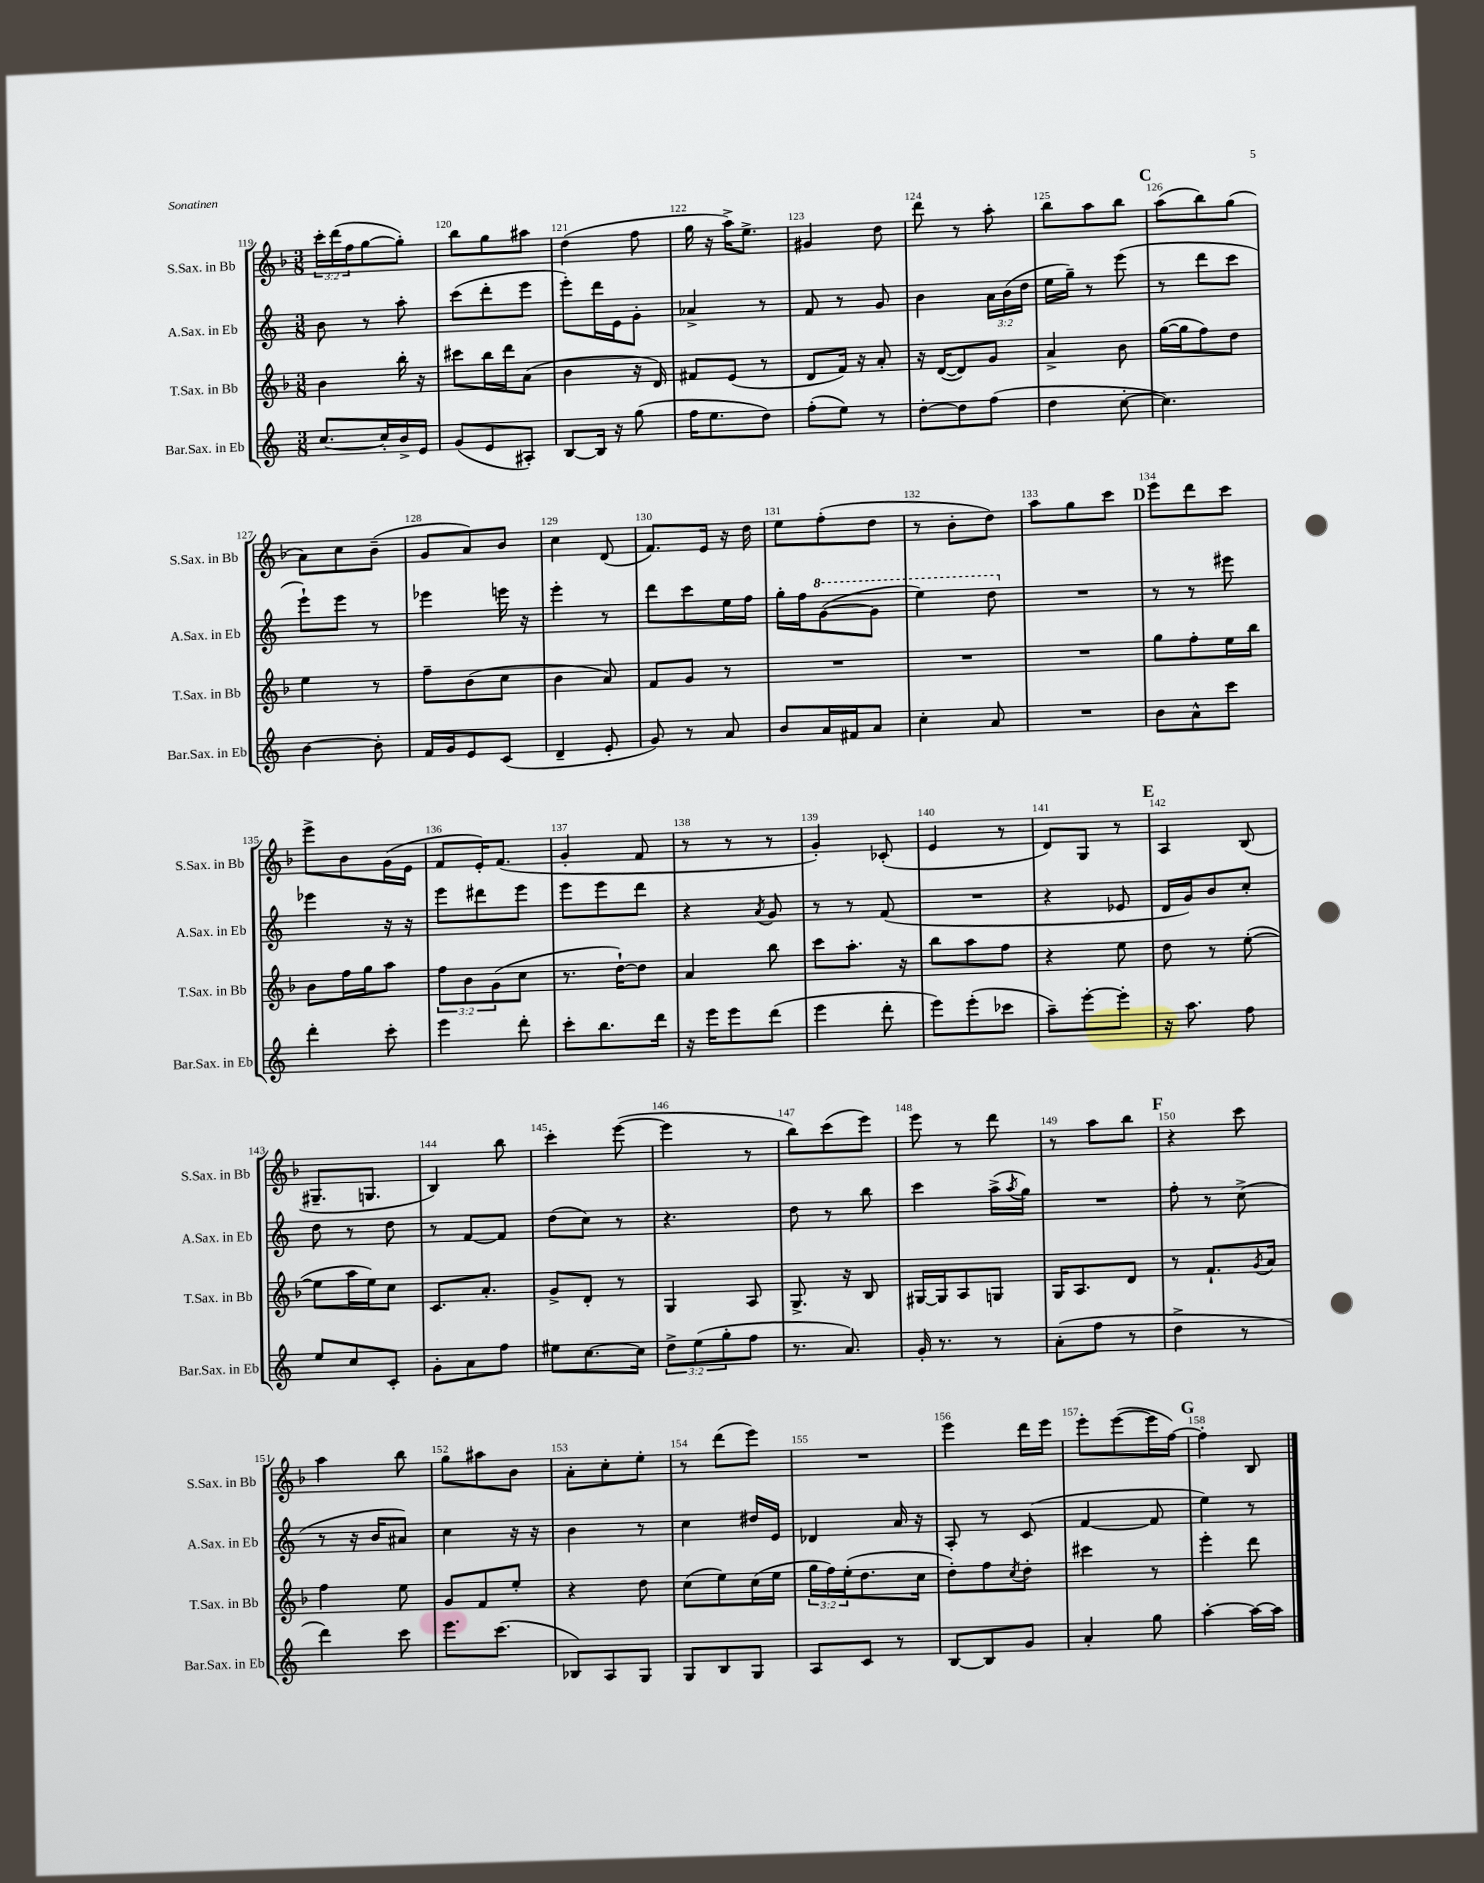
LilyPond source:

<<
\new StaffGroup <<
\new Staff = "s0" \with { instrumentName = "S.Sax. in Bb" shortInstrumentName = "S.Sax. in Bb" } {
    \clef treble \key f \major \numericTimeSignature \time 3/8 \override Staff.TupletNumber.text = #tuplet-number::calc-fraction-text
    \tuplet 3/2 { c'''16-. d'''16( f''16 } g''8~ g''8-.) |
    bes''8 g''8 ais''8 |
    d''4( f''8 |
    g''16 r16 a''16->) e''8.-> |
    gis'4 d''8 |
    d'''8 r8 a''8-. |
    bes''8 a''8 bes''8 |
    \mark \markup { \bold "C" } a''8( bes''8) g''8( |
    a'8) c''8 bes'8--( |
    g'8 a'8) bes'8 |
    c''4 d'8( |
    f'8.) e'16 r16 d''16 |
    e''8 f''8-.( d''8 |
    r8 bes'8-. d''8) |
    a''8 g''8 c'''8 |
    \mark \markup { \bold "D" } e'''8 d'''8 c'''8 |
    e'''8-> bes'8 g'16( e'16 |
    f'8 e'16-.) f'8.( |
    g'4-. f'8 |
    r8 r8 r8 |
    g'4-.) ces'8-.( |
    e'4 r8 |
    d'8) g8 r8 |
    \mark \markup { \bold "E" } a4 bes8( |
    gis8.-- g8. |
    bes4) bes''8 |
    c'''4-. e'''8~( |
    e'''4 r8 |
    bes''8) c'''8( e'''8) |
    e'''8 r8 d'''8 |
    r8 a''8 bes''8 |
    \mark \markup { \bold "F" } r4 c'''8 |
    a''4 bes''8 |
    g''8 ais''8 bes'8 |
    a'8-. c''8-. e''8-. |
    r8 d'''8( e'''8) |
    R4. |
    e'''4 d'''16 e'''16 |
    e'''8-. e'''8~( e'''16 f''16~) |
    \mark \markup { \bold "G" } f''4-. bes8 \bar "|." |
}
\new Staff = "s1" \with { instrumentName = "A.Sax. in Eb" shortInstrumentName = "A.Sax. in Eb" } {
    \clef treble \key c \major \numericTimeSignature \time 3/8 \override Staff.TupletNumber.text = #tuplet-number::calc-fraction-text
    b'8 r8 a''8-. |
    c'''8( d'''8-. e'''8 |
    e'''8-.) d'''16 e'16 g'8-. |
    aes'4-> r8 |
    f'8 r8 g'8 |
    b'4 \tuplet 3/2 { a'16 b'16( d''16 } |
    e''16 g''16--) r8 e'''8( |
    \mark \markup { \bold "C" } r8 d'''8 c'''8 |
    e'''8-!) e'''8 r8 |
    ees'''4 e'''16 r16 |
    e'''4-. r8 |
    d'''8 c'''8 e''16 f''16 |
    g''16-. f''16 \ottava #1 g''8~( g''8 |
    e'''4) d'''8 \ottava #0 |
    R4. |
    \mark \markup { \bold "D" } r8 r8 eis'''8 |
    ees'''4 r16 r16 |
    e'''8 dis'''8 e'''8 |
    e'''8 e'''8 d'''8 |
    r4 \acciaccatura { a'8 } g'8 |
    r8 r8 f'8( |
    R4. |
    r4 ees'8 |
    \mark \markup { \bold "E" } d'16 g'16) b'8 c''8-. |
    d''8 r8 d''8 |
    r8 f'8~ f'8 |
    d''8( c''8) r8 |
    r4. |
    d''8 r8 b''8 |
    c'''4 a''16->( \acciaccatura { a''8 } g''16) |
    R4. |
    \mark \markup { \bold "F" } f''8-. r8 c''8->( |
    r8 r16 b'16 ais'8) |
    c''4 r16 r16 |
    b'4 r8 |
    c''4 dis''16 e'16 |
    des'4 a'16 r16 |
    a8-. r8 c'8( |
    f'4~ f'8 |
    \mark \markup { \bold "G" } e''4) r8 \bar "|." |
}
\new Staff = "s2" \with { instrumentName = "T.Sax. in Bb" shortInstrumentName = "T.Sax. in Bb" } {
    \clef treble \key f \major \numericTimeSignature \time 3/8 \override Staff.TupletNumber.text = #tuplet-number::calc-fraction-text
    bes'4 bes''16-. r16 |
    cis'''8 bes''16 d'''16 a'8( |
    bes'4 r16 d'16) |
    fis'8 e'8( r8 |
    d'8 f'16) r16 a'8-. |
    r16 d'16~( d'8) g'8 |
    a'4-> bes'8 |
    \mark \markup { \bold "C" } g''16~( g''16 f''8) d''8 |
    e''4 r8 |
    f''8-- bes'8( c''8 |
    bes'4 a'8) |
    f'8 g'8 r8 |
    R4. |
    R4. |
    R4. |
    \mark \markup { \bold "D" } g''8 f''8-. e''16 bes''16 |
    bes'8 f''16 g''16 a''8 |
    \tuplet 3/2 { f''8 bes'8 g'8( } c''8 |
    r8. d''16~-!) d''8 |
    a'4 bes''8 |
    c'''8 a''8.-. r16 |
    bes''8 a''8 f''8 |
    r4 e''8 |
    \mark \markup { \bold "E" } d''8 r8 e''8~-.( |
    e''8 a''16 e''16) c''8 |
    c'8. a'8.-. |
    g'8-> d'8-. r8 |
    g4 a8 |
    g8.-> r16 bes8 |
    gis16~ gis16 a8 g8 |
    g16 a8. d'8 |
    \mark \markup { \bold "F" } r8 f'8.-! \acciaccatura { g'8 } a'16 |
    f''4 e''8 |
    g'8 f'8 e''8-. |
    r4 d''8 |
    c''8( e''8) c''16( e''16 |
    \tuplet 3/2 { g''16 f''16) e''16-.( } d''8. c''16 |
    d''8-.) f''8 \acciaccatura { c''8 } d''8-. |
    cis'''4 r8 |
    \mark \markup { \bold "G" } e'''4-. d'''8 \bar "|." |
}
\new Staff = "s3" \with { instrumentName = "Bar.Sax. in Eb" shortInstrumentName = "Bar.Sax. in Eb" } {
    \clef treble \key c \major \numericTimeSignature \time 3/8 \override Staff.TupletNumber.text = #tuplet-number::calc-fraction-text
    c''8.~ c''16-. b'16-> e'16 |
    g'8( e'8 ais8-.) |
    b8~ b16 r16 g''8( |
    f''16 e''8. d''8) |
    f''8-.( e''8) r8 |
    d''8~-. d''8 f''8( |
    d''4 c''8~-. |
    \mark \markup { \bold "C" } c''4.) |
    b'4~ b'8-. |
    f'16 g'16 e'8 c'8( |
    d'4-- e'8-. |
    g'8) r8 a'8 |
    b'8 a'16 fis'16 a'8 |
    c''4-. a'8 |
    R4. |
    \mark \markup { \bold "D" } b'8 a'8-^ c'''8 |
    d'''4-. c'''8-. |
    e'''4 d'''8-. |
    c'''8-. b''8. d'''16 |
    r16 e'''16 e'''8 d'''8( |
    e'''4 d'''8-. |
    e'''8) e'''8-.( ces'''8 |
    a''8--) e'''8~-. e'''8-. |
    \mark \markup { \bold "E" } r16 a''8. f''8 |
    e''8 c''8 c'8-. |
    g'8-. a'8 f''8 |
    eis''8 c''8.~ c''16 |
    \tuplet 3/2 { d''8-> e''8( g''8-. } f''8 |
    r8. a'8.) |
    g'16-. r8. r8 |
    a'8-.( f''8 r8 |
    \mark \markup { \bold "F" } d''4-> r8 |
    d'''4) c'''8 |
    e'''8. c'''8.( |
    bes8) a8 g8 |
    g8 b8 g8 |
    a8 c'8 r8 |
    b8~ b8 g'8 |
    a'4-. g''8 |
    \mark \markup { \bold "G" } a''4~-. a''16~ a''16 \bar "|." |
}
>>
>>
\layout { \context { \Score currentBarNumber = #119 \override BarNumber.break-visibility = ##(#f #t #t) barNumberVisibility = #all-bar-numbers-visible } }
